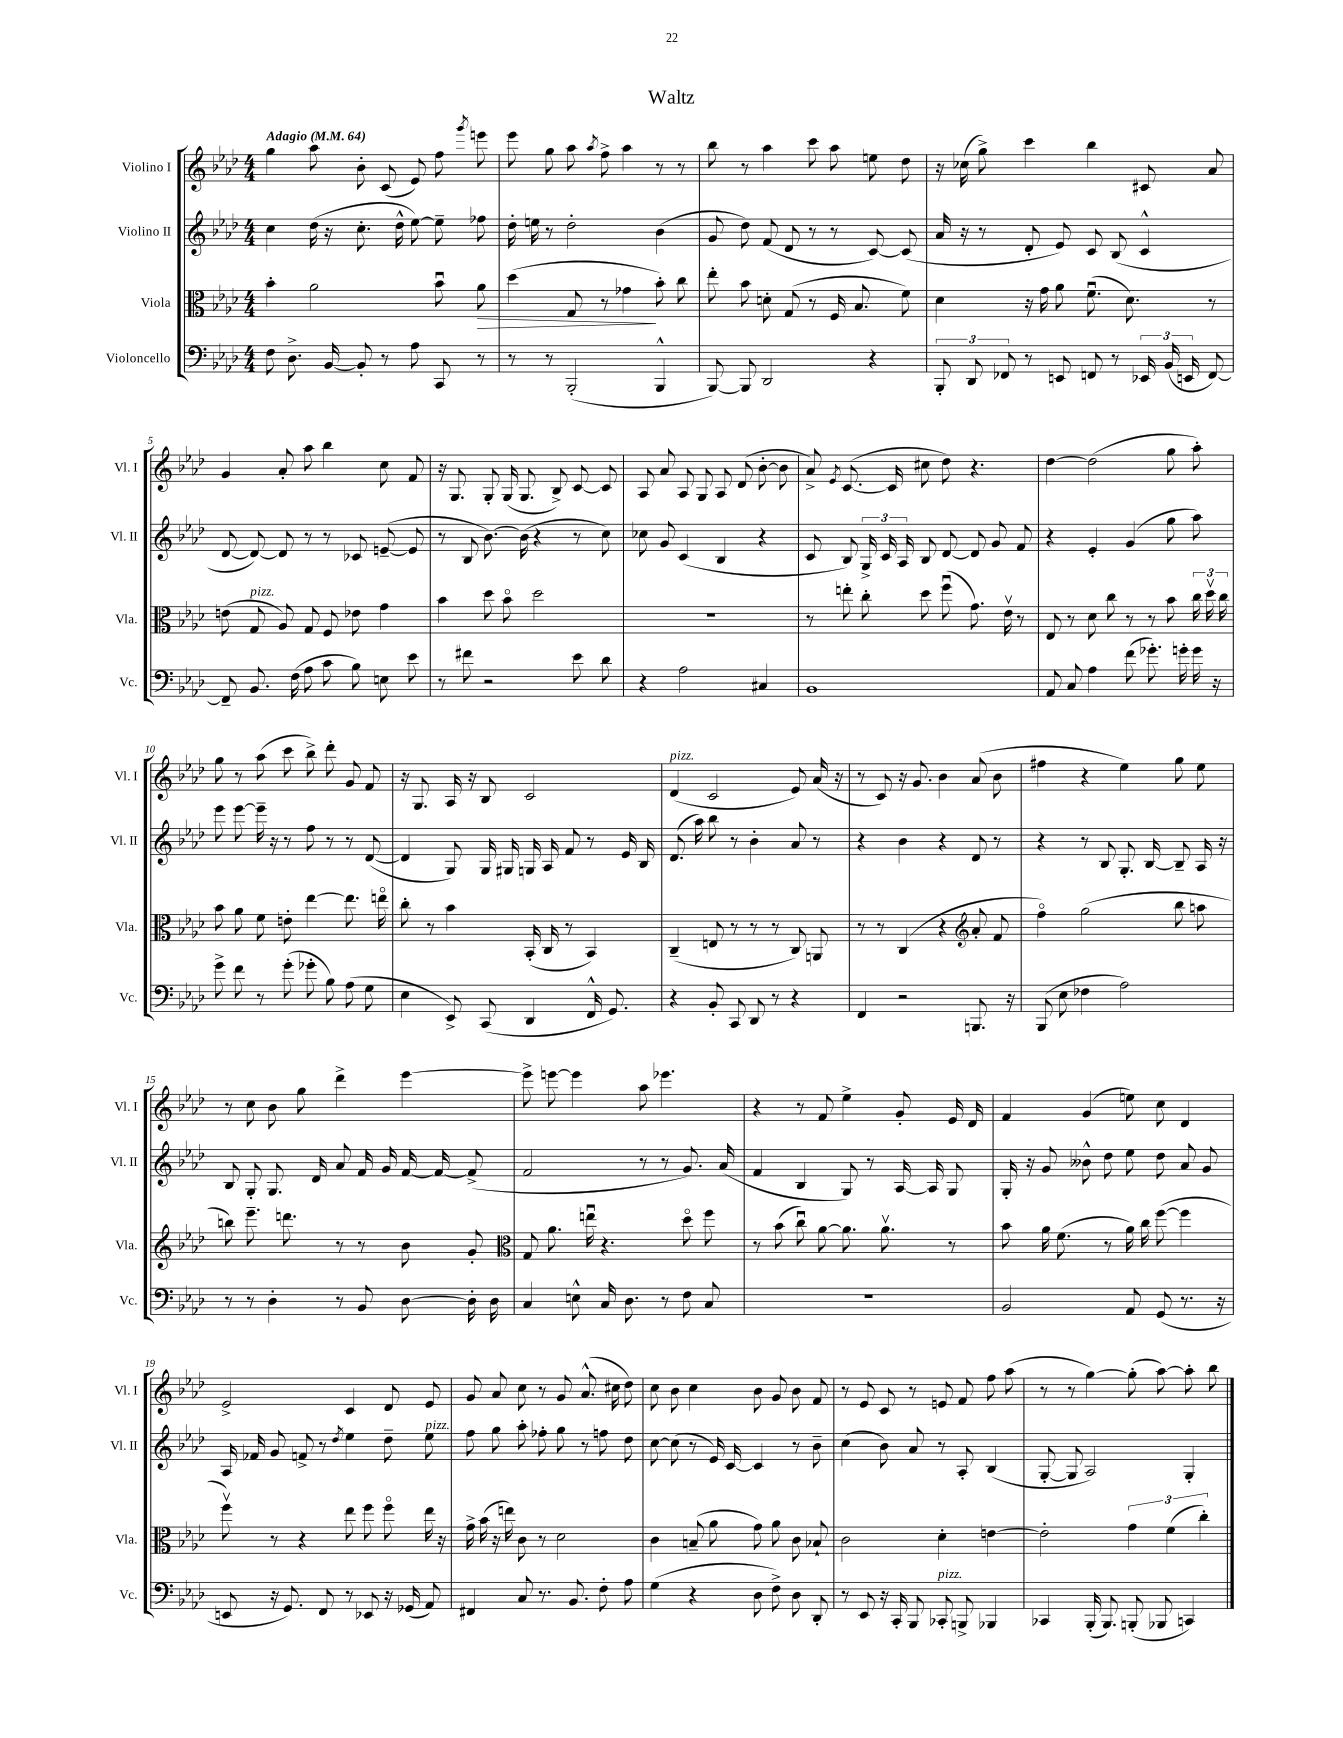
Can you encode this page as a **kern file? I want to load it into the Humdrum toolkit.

**kern	**kern	**kern	**kern
*staff4	*staff3	*staff2	*staff1
*clefF4	*clefC3	*clefG2	*clefG2
*k[b-e-a-d-]	*k[b-e-a-d-]	*k[b-e-a-d-]	*k[b-e-a-d-]
*M4/4	*M4/4	*M4/4	*M4/4
*MM64	*MM64	*MM64	*MM64
8F	4b-'	4cc	4gg
8.D-^	.	.	.
.	2a-	(16dd-	8aa-
[16BB-	.	16r	.
8BB-']	.	8.cc'	8b-'
8r	.	.	(8c
.	.	16dd-^^	.
8A-	.	[8ee-)	8e-)
8CC	8b-u	8ee-~]	8ff
.	.	.	8qggg
8r	8a-	8ff-	8eee
=	=	=	=
8r	(4dd-	16dd-'	8eee-
.	.	16ee	.
8r	.	8r	8gg
(2BBB-'	8G	2dd-'	8aa-
.	.	.	8qaa-
.	8r	.	8ff^
.	4g-	.	4aa-
4BBB-^^	8b-')	(4b-	8r
.	8cc	.	8r
=	=	=	=
[8BBB-)	8ee-'	8g	8bb-
8BBB-]	8b-	8dd-)	8r
2DD-	8d'	(8f	4aa-
.	(8G	8d-	.
.	8r	8r	8ccc
.	16F	8r	8aa-
.	8.B-	.	.
4r	.	[8c)	8ee
.	8f)	(8c]	8dd-
=	=	=	=
12BBB-'	4d-	16a-	16r
.	.	16r	(16cc-
12DD-	.	.	.
.	.	8r	8gg^)
12FF-	.	.	.
8r	16r	8d-'	4ccc
.	16g	.	.
8EE	8a-	8e-)	.
8FF	(8.fu	8c	4bb-
8r	.	(8B-	.
.	8.d-)	.	.
24EE-	.	4c^^	8c#
(24BB-	.	.	.
24EE	.	.	.
[8FF)	8r	.	8a-
=	=	=	=
8FF~]	(8e	[8d-	4g
8.BB-	8G	8d-_)	.
.	8A-)	8d-]	8a-'
(16F	.	.	.
8A-	8G	8r	8aa-
8c	8F	8r	4bb-
8B-)	8e-	8c-	.
8E	4g	([8e~	8cc
8e-	.	8e]	8f
=	=	=	=
8r	4b-	8r	16r
.	.	.	8.G
8f#	.	8B-	.
2r	8dd-	[8.b-)	8G'
.	8b-o	.	(16G
.	.	(16b-]	8.G
.	2dd-	4r	.
.	.	.	8B-^)
8e-	.	8r	[8c
8d-	.	8cc)	8c]
=	=	=	=
4r	1r	8cc-	8A-
.	.	8g	8a-
2A-	.	(4c	8A-
.	.	.	8G
.	.	4B-	8A-
.	.	.	(8d-
4C#	.	4r	[8b-'
.	.	.	8b-]
=	=	=	=
1BB-	8r	8c	8a-^)
.	.	.	8qe-
.	8ee'	8B-)	([8.c
.	8cc'	24G^	.
.	.	24c	.
.	.	.	16c]
.	.	24A-	.
.	8dd-	8B-	8cc#
.	(8ffu	[8d-	8dd-)
.	8.g)	8d-]	4.r
.	.	8g	.
.	16e-v	.	.
.	8r	8f	.
=	=	=	=
8AA-	8E-	4r	[4dd-
8C	8r	.	.
4A-	8d-	4e-'	(2dd-]
.	8cc	.	.
(8f	8r	(4g	.
8.g-')	8r	.	.
.	8b-	8gg	8gg
16g'	.	.	.
16g	24cc	8aa-)	8aa-')
.	24dd-v	.	.
16r	.	.	.
.	24cc	.	.
=	=	=	=
8g^	8b-	8eee-	8gg
8f	8a-	[8eee-	8r
8r	8f	16eee-~]	(8aa-
.	.	16r	.
(8g'	8e'	8r	8ccc
8g-'	[4ee-	8ff	8bb-^)
8B-)	.	8r	8ddd-'
(8A-	8.ee-]	8r	8g
8G	.	([8d-	8f
.	16eeo	.	.
=	=	=	=
4E-	8cc'	4d-]	16r
.	.	.	8.G
.	8r	.	.
8EE-^)	4b-	8G)	16A-
.	.	.	16r
(8CC	.	16G	8B-
.	.	16G#	.
4DD-	(16BB-'	16G	2c
.	16C	16A-	.
.	8r	8f	.
16FF^^	4BB-)	8r	.
8.GG)	.	.	.
.	.	16e-	.
.	.	16B-	.
=	=	=	=
4r	(4C~	(8.d-	(4d-
.	.	16aa-)	.
8BB-'	8E	8bb-	2c
8CC	8r	8r	.
8DD-	8r	4b-'	.
8r	8r	.	.
4r	8C)	8a-	8e-)
.	8AA	8r	(16a-
.	.	.	16r
=	=	=	=
4FF	8r	4r	8r
.	8r	.	8c)
2r	(4C	4b-	16r
.	.	.	8.g
.	4r	4r	4b-
*	*clefG2	*	*
8.BBB	8a-'	8d-	(8a-
.	8f	8r	8b-
16r	.	.	.
=	=	=	=
(8BBB-	4ffo)	4r	4ff#
8E-	.	.	.
4F-	(2gg	8r	4r
.	.	8B-	.
2A-)	.	8.G'	4ee-)
.	.	[16B-	.
.	8bb-	8B-~]	8gg
.	8aa	16A-	8ee-
.	.	16r	.
=	=	=	=
8r	8bb)	8B-	8r
8r	8.eee-~	8G'	8cc
4D-'	.	8.G	8b-
.	8.ddd	.	.
.	.	.	8gg
.	.	16d-	.
8r	8r	8a-	4ddd-^
8BB-	8r	16f	.
.	.	16g	.
[8D-	8b-	[16f	[4eee-
.	.	16f_	.
16D-']	8g'	(8f^]	.
16D-	.	.	.
=	=	=	=
*	*clefC3	*	*
4C	8G	2f	8eee-^]
.	8.a-	.	[8eee
8E^^	.	.	4eee]
.	16eeu	.	.
16C	4.r	.	.
8.D-	.	.	.
.	.	8r	8aa-
8r	.	8r	4.eee-
8F	8dd-o	8.g)	.
8C	8ff	.	.
.	.	(16a-	.
=	=	=	=
1r	8r	4f	4r
.	(8b-	.	.
.	8ccu)	4B-	8r
.	[8a-	.	8f
.	8.a-]	8G)	4ee-^
.	.	8r	.
.	8.a-v	.	.
.	.	[16A-	8g'
.	.	16A-]	.
.	8r	8G	16e-
.	.	.	16d-
=	=	=	=
2BB-	8b-	16G'	4f
.	.	16r	.
.	16a-	8g	.
.	(8.f	.	.
.	.	8b--^^	(4g
.	8r	8dd-	.
8AA-	16a-)	8ee-	8ee)
.	16cc	.	.
(8GG	([8ff	8dd-	8cc
8.r	4ff]	8a-	4d-
.	.	8g	.
16r	.	.	.
=	=	=	=
8EE	8ffv)	16A-	2e-^
.	.	16f-	.
16r	8r	8g	.
8.GG)	.	.	.
.	4r	8f^	.
8FF	.	8r	.
.	.	8qdd-	.
8r	8ee-	4ee-	4c
8EE-	8ff	.	.
16r	8ffo	8dd-~	8d-
(16GG-	.	.	.
8AA-)	16ee-	8ee-	8e-
.	16r	.	.
=	=	=	=
4FF#	16g^	8ff	8g
.	(16b-	.	.
.	16r	8gg	8a-
.	16ee)	.	.
8C	8c	8aa-'	8cc
8.r	8r	8ff-'	8r
.	2d-	8gg	8g
8.BB-	.	.	.
.	.	8r	(8.a-^^
8F'	.	8ff	.
.	.	.	16cc#
8A-	.	8dd-	8dd-)
=	=	=	=
(4G	4c	[8cc	8cc
.	.	(8cc]	8b-
4r	(8B~	8r	4cc
.	8a-	16e-)	.
.	.	[16c	.
8D-	8g)	4c]	8b-
8F^)	8a-	.	8g
8D-	8c	8r	8b-
8DD-'	8B-`	8b-~	8f
=	=	=	=
8r	2c	(4cc	8r
8EE-	.	.	8e-
16r	.	8b-)	8c
16CC'	.	.	.
8BBB-	.	8a-	8r
8CC-'	4d-'	8r	8e
8BBB^	.	8A-'	8f
4BBB-	[4e	(4B-	8ff
.	.	.	(8aa-
=	=	=	=
4CC-	2e']	[8G'	8r
.	.	8G]	8r
(16BBB-'	.	2A-)	[4gg)
8.BBB-)	.	.	.
(8BBB'	6g	.	(8gg']
8BBB-	.	.	[8aa-)
.	(6f	.	.
4CC)	.	4G'	8aa-']
.	6cc')	.	.
.	.	.	8bb-
==	==	==	==
*-	*-	*-	*-
